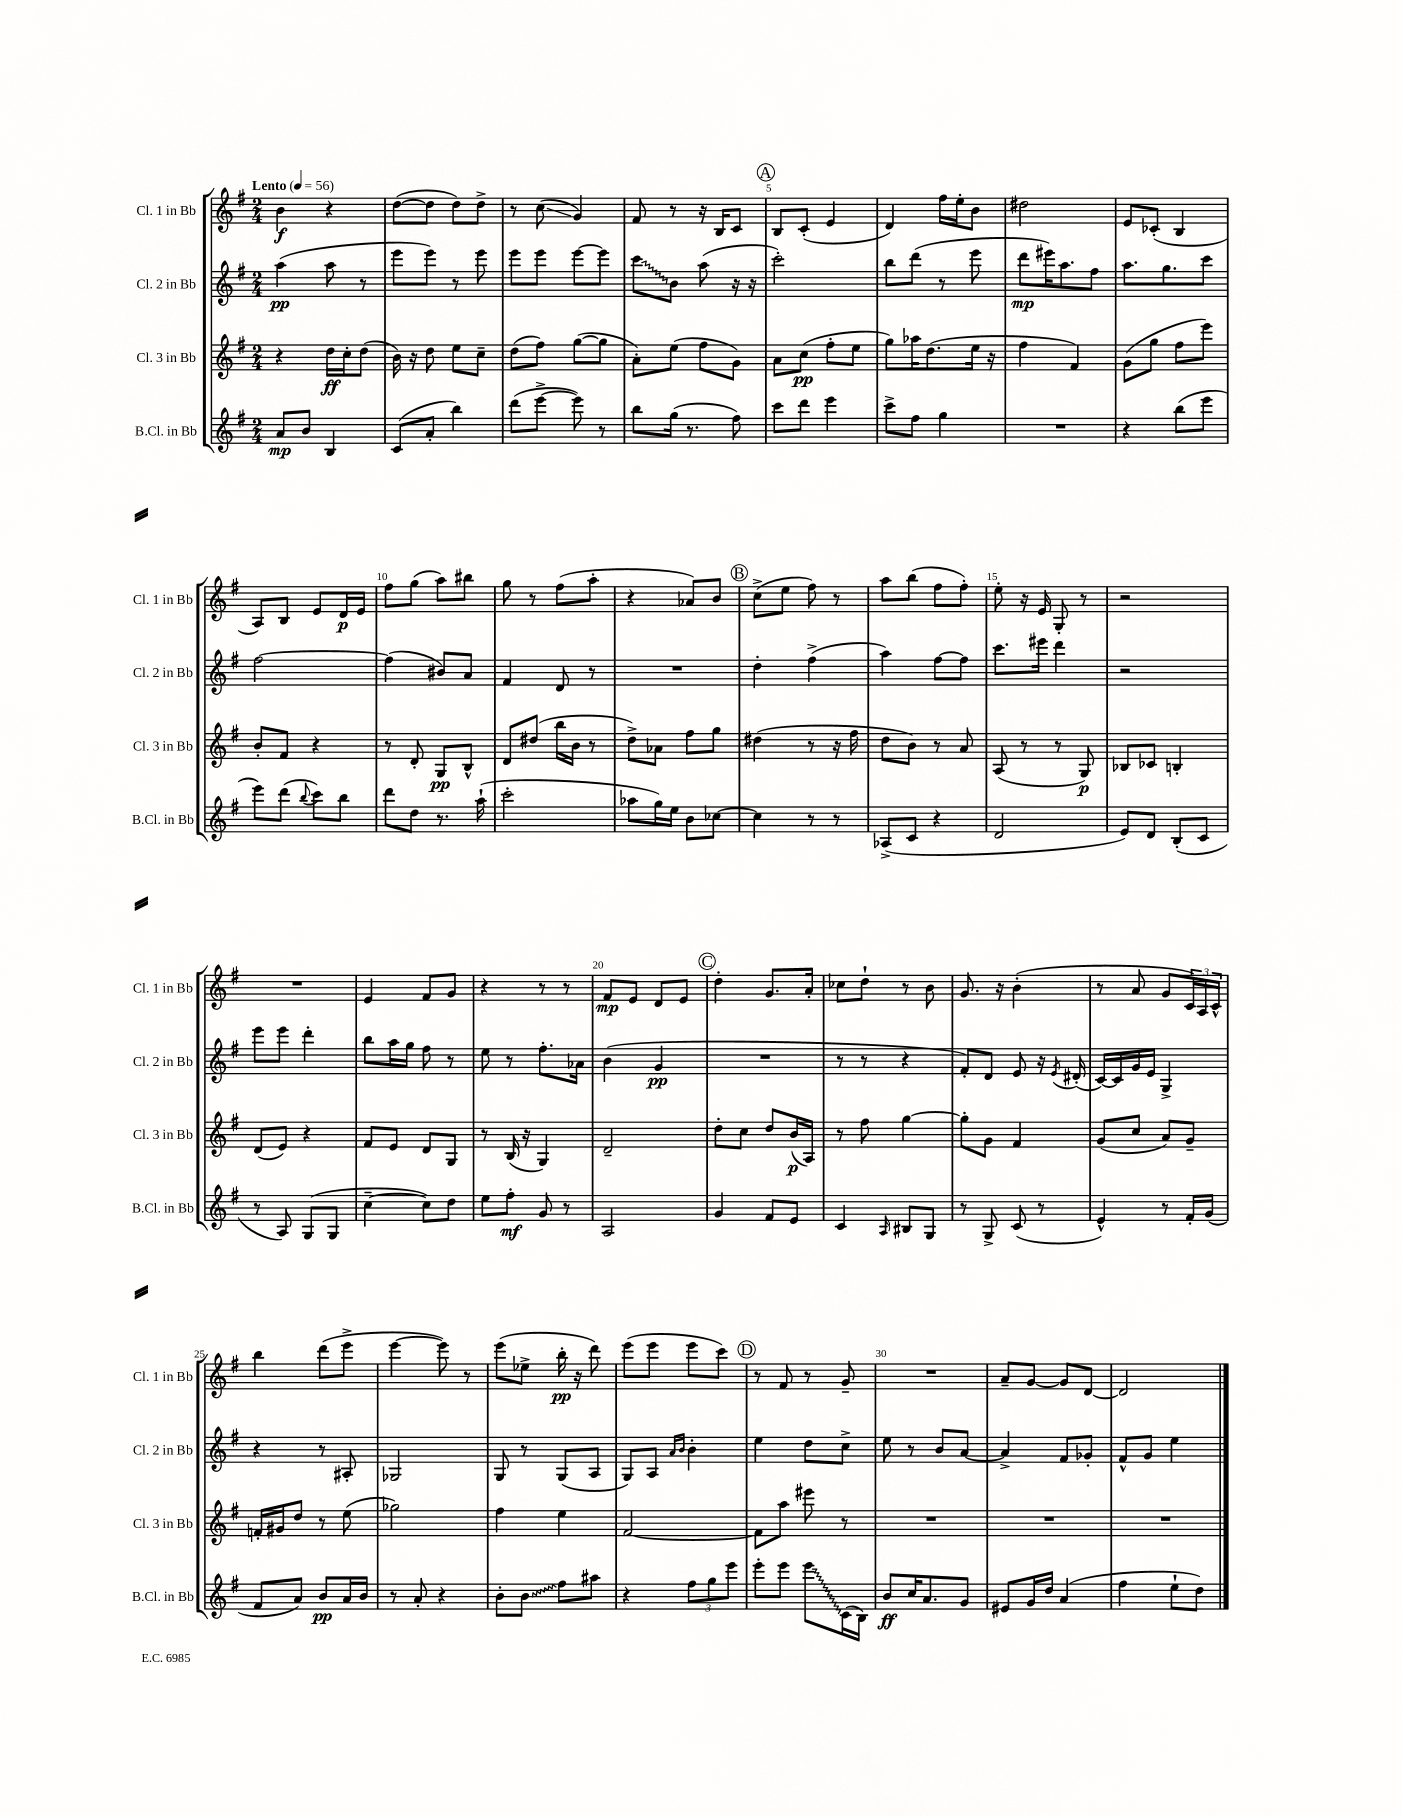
<<
\new StaffGroup <<
\new Staff = "s0" \with { instrumentName = "Cl. 1 in Bb" shortInstrumentName = "Cl. 1 in Bb" } {
    \clef treble \key g \major \numericTimeSignature \time 2/4 \tempo "Lento" 4 = 56
    b'4\f r4 |
    d''8~( d''8 d''8) d''8-> |
    r8 c''8\glissando( g'4) |
    fis'8 r8 r16 b16 c'8 |
    \mark \markup { \circle "A" } b8 c'8-.( e'4 |
    d'4) fis''16 e''16-. b'8 |
    dis''2 |
    e'8 ces'8-.( b4 |
    a8) b8 e'8 d'16\p e'16 |
    fis''8 g''8( a''8) bis''8 |
    g''8 r8 fis''8( a''8-. |
    r4 aes'8) b'8 |
    \mark \markup { \circle "B" } c''8->( e''8 fis''8) r8 |
    a''8 b''8( fis''8 fis''8-.) |
    e''8-. r16 e'16 g8-. r8 |
    r2 |
    R2 |
    e'4 fis'8 g'8 |
    r4 r8 r8 |
    fis'8\mp e'8 d'8 e'8 |
    \mark \markup { \circle "C" } d''4-. g'8. a'16-. |
    ces''8 d''8-! r8 b'8 |
    g'8. r16 b'4-.( |
    r8 a'8 g'8 \tuplet 3/2 { c'16) a16 c'16-^ } |
    b''4 d'''8( e'''8-> |
    e'''4~ e'''8) r8 |
    e'''8( ees''8-> b''16-.\pp r16 d'''8) |
    e'''8( e'''8 e'''8 c'''8) |
    \mark \markup { \circle "D" } r8 fis'8 r8 g'8-- |
    R2 |
    a'8-- g'8~ g'8 d'8~ |
    d'2 \bar "|." |
}
\new Staff = "s1" \with { instrumentName = "Cl. 2 in Bb" shortInstrumentName = "Cl. 2 in Bb" } {
    \clef treble \key g \major \numericTimeSignature \time 2/4
    a''4\pp( a''8 r8 |
    e'''8 e'''8) r8 e'''8 |
    e'''8 e'''8 e'''8~ e'''8 |
    \once \override Glissando.style = #'zigzag c'''8\glissando b'8 a''8( r16 r16 |
    \mark \markup { \circle "A" } c'''2-.) |
    b''8 d'''8( r8 e'''8 |
    d'''8\mp eis'''16) a''8. fis''8 |
    a''8. g''8. c'''8 |
    fis''2~ |
    fis''4( bis'8) a'8 |
    fis'4 d'8 r8 |
    R2 |
    \mark \markup { \circle "B" } d''4-. fis''4->( |
    a''4) fis''8~ fis''8 |
    c'''8. eis'''16 d'''4 |
    r2 |
    e'''8 e'''8 d'''4-. |
    b''8 a''16 g''16 fis''8 r8 |
    e''8 r8 fis''8.-. aes'16 |
    b'4( g'4\pp |
    \mark \markup { \circle "C" } R2 |
    r8 r8 r4 |
    fis'8-.) d'8 e'8 r16 \acciaccatura { e'8 } dis'16-.( |
    c'16~) c'16 g'16 e'16 g4-> |
    r4 r8 ais8-. |
    ges2 |
    g8 r8 g8( a8 |
    g8) a8 \grace { a'16 b'16 } b'4-. |
    \mark \markup { \circle "D" } e''4 d''8 c''8-> |
    e''8 r8 b'8 a'8~ |
    a'4-> fis'8 ges'8-. |
    fis'8-^ g'8 e''4 \bar "|." |
}
\new Staff = "s2" \with { instrumentName = "Cl. 3 in Bb" shortInstrumentName = "Cl. 3 in Bb" } {
    \clef treble \key g \major \numericTimeSignature \time 2/4
    r4 d''16\ff c''16-. d''8( |
    b'16) r16 d''8 e''8 c''8-- |
    d''8( fis''8) g''8~( g''8 |
    a'8-.) e''8( fis''8 g'8) |
    \mark \markup { \circle "A" } a'8 c''8\pp( fis''8-. e''8 |
    g''8) aes''16 d''8.( e''16 r16 |
    fis''4 fis'4) |
    g'8( g''8 fis''8 e'''8) |
    b'8-. fis'8 r4 |
    r8 d'8-. g8\pp b8-^ |
    d'8 dis''8( b''16 b'16 r8 |
    d''8->) aes'8 fis''8 g''8 |
    \mark \markup { \circle "B" } dis''4( r8 r16 fis''16 |
    d''8 b'8) r8 a'8 |
    a8( r8 r8 g8\p) |
    bes8 ces'8 b4-. |
    d'8( e'8) r4 |
    fis'8 e'8 d'8 g8 |
    r8 b16( r16 g4) |
    d'2-- |
    \mark \markup { \circle "C" } d''8-. c''8 d''8 b'16\p( a16) |
    r8 fis''8 g''4~ |
    g''8-. g'8 fis'4 |
    g'8( c''8 a'8) g'8-- |
    f'16-. gis'16 d''8 r8 e''8( |
    ges''2) |
    fis''4 e''4 |
    fis'2~ |
    \mark \markup { \circle "D" } fis'8 a''8 eis'''8 r8 |
    R2 |
    R2 |
    R2 \bar "|." |
}
\new Staff = "s3" \with { instrumentName = "B.Cl. in Bb" shortInstrumentName = "B.Cl. in Bb" } {
    \clef treble \key g \major \numericTimeSignature \time 2/4
    a'8\mp b'8 b4 |
    c'8( a'8-. b''4) |
    d'''8( e'''8~-> e'''8) r8 |
    b''8 g''16( r8. fis''8) |
    \mark \markup { \circle "A" } c'''8 d'''8 e'''4 |
    c'''8-> fis''8 g''4 |
    R2 |
    r4 b''8( e'''8 |
    e'''8) d'''8( \appoggiatura { b''8 } c'''8) b''8 |
    d'''8 d''8 r8. a''16-!( |
    c'''2-. |
    aes''8 g''16) e''16 b'8 ces''8~ |
    \mark \markup { \circle "B" } ces''4 r8 r8 |
    aes8->( c'8 r4 |
    d'2 |
    e'8) d'8 b8-.( c'8 |
    r8 a8) g8( g8 |
    c''4~-- c''8) d''8 |
    e''8 fis''8-.\mf g'8 r8 |
    a2 |
    \mark \markup { \circle "C" } g'4 fis'8 e'8 |
    c'4 \grace { a16 } bis8 g8 |
    r8 g8-> c'8( r8 |
    e'4-^) r8 fis'16-. g'16( |
    fis'8 a'8) b'8\pp a'16 b'16 |
    r8 a'8-. r4 |
    b'8-. \once \override Glissando.style = #'zigzag b'8\glissando fis''8 ais''8 |
    r4 \tuplet 3/2 { fis''8 g''8 e'''8 } |
    \mark \markup { \circle "D" } e'''8-. e'''8 \once \override Glissando.style = #'zigzag e'''8\glissando c'16( b16) |
    b'8\ff c''16 a'8. g'8 |
    eis'8 g'16 d''16 a'4( |
    fis''4 e''8-! d''8) \bar "|." |
}
>>
>>
\layout { \context { \Score \override BarNumber.break-visibility = ##(#f #t #t) barNumberVisibility = #(every-nth-bar-number-visible 5) } }
